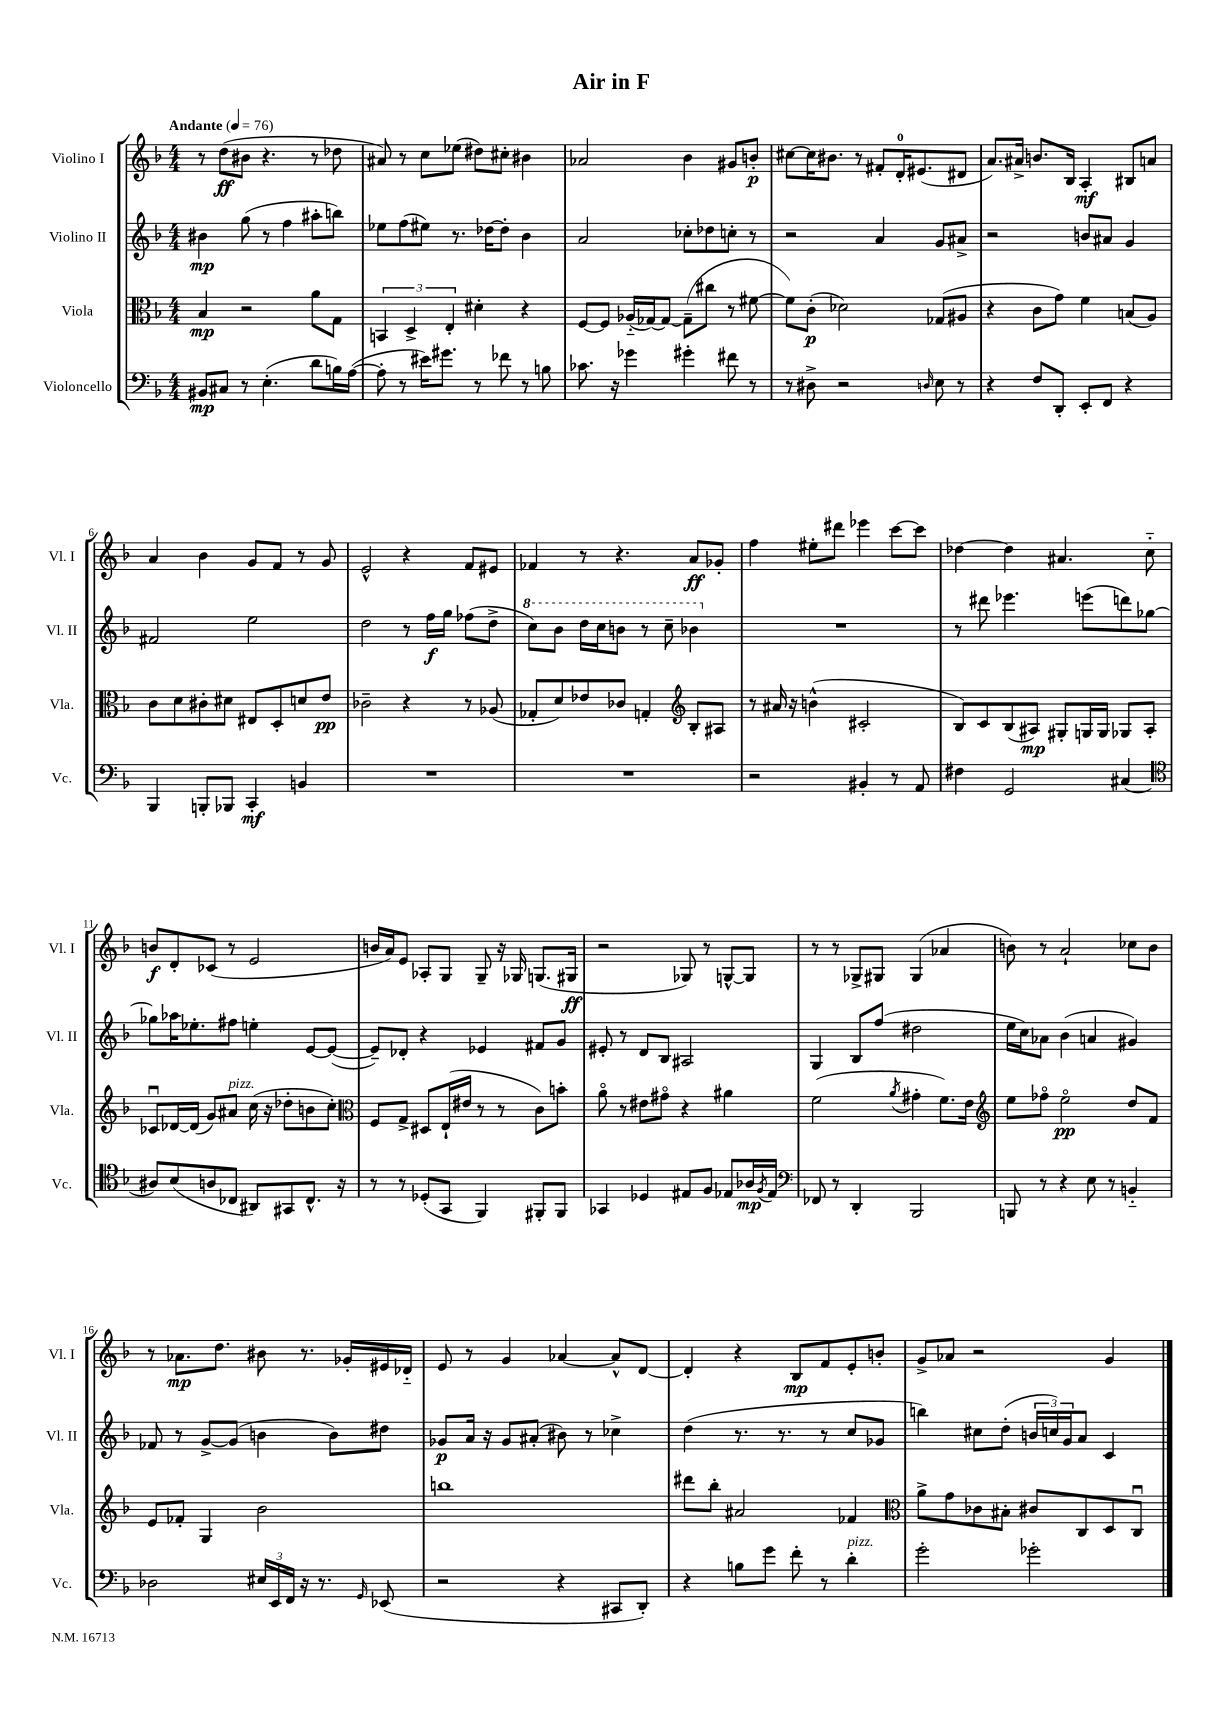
\header { title = "Air in F" }
<<
\new StaffGroup <<
\new Staff = "s0" \with { instrumentName = "Violino I" shortInstrumentName = "Vl. I" } {
    \clef treble \key f \major \numericTimeSignature \time 4/4 \tempo "Andante" 4 = 76
    r8 d''8\ff( bis'8 r4. r8 des''8 |
    ais'8) r8 c''8 ees''8( dis''8) cis''8-. bis'4 |
    aes'2 bes'4 gis'8 b'8-.\p |
    cis''8~ cis''16 bis'8. r8 fis'8-. d'16-0-. eis'8.( dis'8 |
    a'8.) ais'16-> b'8. bes16 a4-.\mf bis8 a'8 |
    a'4 bes'4 g'8 f'8 r8 g'8 |
    e'2-^ r4 f'8 eis'8 |
    fes'4 r8 r4. a'8\ff ges'8-. |
    f''4 eis''8-. dis'''8 ees'''4 c'''8~ c'''8 |
    des''4~ des''4 ais'4. c''8-_ |
    b'8\f d'8-. ces'8( r8 e'2 |
    b'16 a'16) e'8 aes8-. g8 g8-- r16 ges16 g8.( gis16\ff |
    r2 ges8) r8 g8~-^ g8 |
    r8 r8 ges8-> gis8 gis4( aes'4 |
    b'8) r8 a'2-! ces''8 b'8 |
    r8 aes'8.\mp d''8. bis'8 r8. ges'16-. eis'16 des'16-_ |
    e'8 r8 g'4 aes'4~ aes'8-^ d'8~ |
    d'4-. r4 bes8\mp f'8 e'8-. b'8-. |
    g'8-> aes'8 r2 g'4 \bar "|." |
}
\new Staff = "s1" \with { instrumentName = "Violino II" shortInstrumentName = "Vl. II" } {
    \clef treble \key f \major \numericTimeSignature \time 4/4
    bis'4\mp g''8( r8 f''4 ais''8-. b''8) |
    ees''8 f''8( eis''8) r8. des''16~ des''8-. bes'4 |
    a'2 ces''8-. des''8 c''8-. r8 |
    r2 a'4 g'8 ais'8-> |
    r2 b'8 ais'8 g'4 |
    fis'2 e''2 |
    d''2 r8 f''16\f g''16 fes''8( d''8-> |
    \ottava #1 c'''8) bes''8 d'''16 c'''16 b''8 r8 c'''8-- bes''4 \ottava #0 |
    R1 |
    r8 dis'''8 ees'''4. e'''8( d'''8) ges''8~ |
    ges''8 aes''16 ees''8.-. fis''8 e''4-. e'8~ e'8~( |
    e'8--) des'8-. r4 ees'4 fis'8 g'8 |
    eis'8-. r8 d'8 bes8 ais2 |
    g4 bes8 f''8( dis''2 |
    e''16 c''16) aes'8 bes'4( a'4 gis'4) |
    fes'8 r8 g'8~-> g'8( b'4 b'8) dis''8 |
    ges'8\p a'16 r16 ges'8 ais'8-.( bis'8) r8 ces''4-> |
    d''4( r8. r8. r8 c''8 ges'8 |
    b''4) cis''8 d''8-.( \tuplet 3/2 { b'16 c''16) g'16 } a'8 c'4 \bar "|." |
}
\new Staff = "s2" \with { instrumentName = "Viola" shortInstrumentName = "Vla." } {
    \clef alto \key f \major \numericTimeSignature \time 4/4
    bes4\mp r2 a'8 g8 |
    \tuplet 3/2 { b,4 d4-> e4-. } dis'4-. r4 |
    f8~ f8 aes16-_( ges16~) ges8~ ges8--( cis''8 r8 fis'8~ |
    fis'8) c'8-.\p( des'2) ges8( ais8 |
    r4 c'8 g'8) f'4 b8( a8) |
    c'8 d'8 cis'8-. dis'8 eis8 d8-. d'8 e'8\pp |
    ces'2-- r4 r8 aes8( |
    ges8-. d'8) ees'8 ces'8 g4-. \clef treble bes8-. ais8 |
    r8 ais'16 r16 b'4-^( cis'2-. |
    bes8) c'8 bes8( ais8\mp) gis8-. g16 g16 ges8 ais8-. |
    ces'8\downbow des'16~ des'16( g'8) ais'8^\markup { \italic "pizz." } c''16( r16 des''8-. b'8 c''8-.) |
    \clef alto f8 g8-> dis8 e16-!( eis'16 r8 r8 c'8) b'8-. |
    a'8\flageolet r8 eis'8 gis'8\flageolet r4 ais'4 |
    f'2( \acciaccatura { a'8 } gis'4-. f'8.) e'16 |
    \clef treble e''8 fes''8\flageolet e''2\flageolet\pp d''8 f'8 |
    e'8 fes'8-. g4 bes'2 |
    b''1 |
    dis'''8 bes''8-. ais'2 fes'4 |
    \clef alto a'8-> g'8 ces'8 bis8-. cis'8 c8 d8 c8\downbow \bar "|." |
}
\new Staff = "s3" \with { instrumentName = "Violoncello" shortInstrumentName = "Vc." } {
    \clef bass \key f \major \numericTimeSignature \time 4/4
    bis,8\mp cis8 r8 e4.-.( d'8 b16) a16~( |
    a8-. r8 eis'16) gis'8. r8 fes'8 r8 b8 |
    ces'8. r16 ges'4 gis'4-. fis'8 r8 |
    r8 dis8-> r2 \grace { d16 } e8 r8 |
    r4 f8 d,8-. e,8-. f,8 r4 |
    bes,,4 b,,8-. bes,,8 c,4-.\mf b,4 |
    R1 |
    R1 |
    r2 bis,4-. r8 a,8 |
    fis4 g,2 cis4( |
    \clef tenor ais8) bes8( a8 ces8 ais,8) gis,8 ces8.-^ r16 |
    r8 r8 des8-.( g,8 f,4) fis,8-. fis,8 |
    ges,4 des4 eis8 f8 ees8 aes16\mp \acciaccatura { f8 } ees16 |
    \clef bass fes,8 r8 d,4-. bes,,2 |
    b,,8 r8 r4 e8 r8 b,4-_ |
    des2 \tuplet 3/2 { eis16 e,16 f,16 } r16 r8. \grace { g,16 } ees,8( |
    r2 r4 cis,8 d,8-.) |
    r4 b8 g'8 f'8-. r8 d'4-.^\markup { \italic "pizz." } |
    g'2-. ges'2-. \bar "|." |
}
>>
>>
